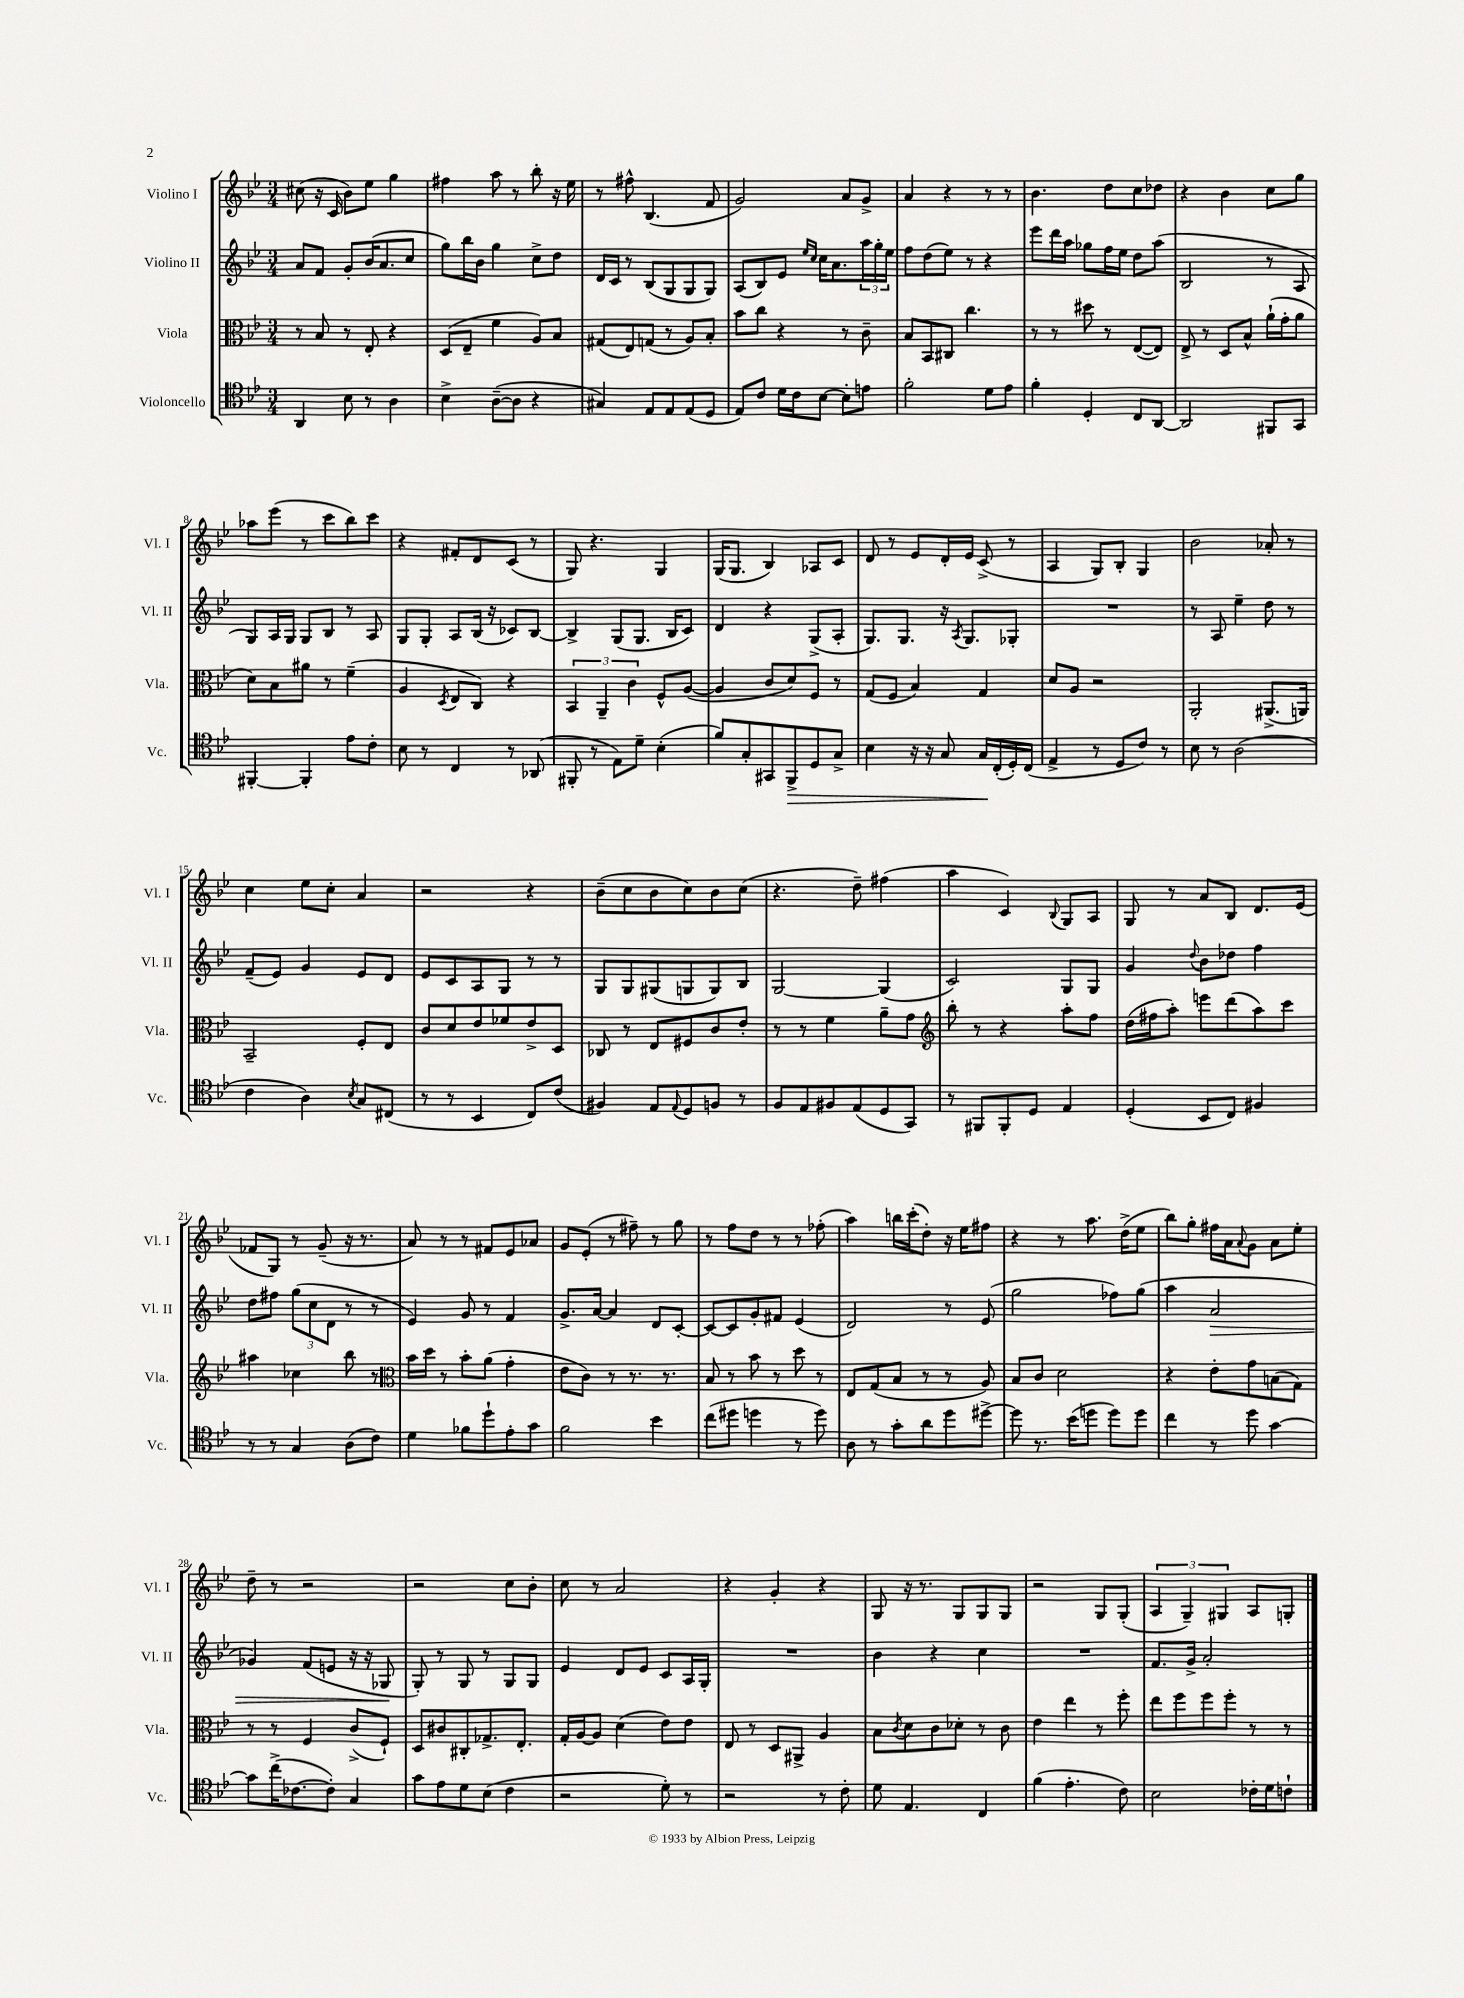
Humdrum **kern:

**kern	**kern	**kern	**kern
*staff4	*staff3	*staff2	*staff1
*clefC4	*clefC3	*clefG2	*clefG2
*k[b-e-]	*k[b-e-]	*k[b-e-]	*k[b-e-]
*M3/4	*M3/4	*M3/4	*M3/4
4AA	8r	8a	(8cc#
.	8B-	8f	16r
.	.	.	16c
8B-	8r	8g'	8b-)
8r	8E-'	(16b-	8ee-
.	.	8.a	.
4A	4r	.	4gg
.	.	8cc	.
=	=	=	=
4B-^	(8D	8gg)	4ff#
.	8E-~	16bb-	.
.	.	16b-	.
([8A~	4f	4gg	8aa
8A]	.	.	8r
4r	8A)	8cc^	8bb-'
.	8B-	8dd	16r
.	.	.	16ee-
=	=	=	=
4G#)	(8G#	16d	8r
.	.	16c	.
.	8E-)	8r	8ff#^^
8E-	(8G	(8B-	(4.B-
8E-	8r	8G	.
(8E-	8A)	8G	.
8D	8B-'	8G)	8f
=	=	=	=
8E-)	8b-	(8A	2g)
8c	8cc	8B-)	.
16d	4r	8e-	.
16c	.	.	.
.	.	16qqee-	.
.	.	16qqcc	.
[8B-	.	16cc	.
.	.	8.a	.
8B-']	8r	.	8a
8e	8c~	24aa	8g^
.	.	24gg'	.
.	.	24ee-	.
=	=	=	=
2f'	8B-	8ff	4a
.	8BB-	(8dd	.
.	8C#	8ee-)	4r
.	4.cc	8r	.
8d	.	4r	8r
8e-	.	.	8r
=	=	=	=
4f'	8r	8eee-	4.b-
.	8r	16ddd	.
.	.	16aa	.
4D'	8dd#	8gg-	.
.	8r	16ff	8dd
.	.	16ee-	.
8C	([8E-	8dd	8cc
[8AA	8E-])	(8aa	8dd-
=	=	=	=
2AA]	8E-^	2B-	4r
.	8r	.	.
.	8D	.	4b-
.	8B-^^	.	.
8FF#	(16a`	8r	8cc
.	16g'	.	.
8GG	8a	8A	8gg
=	=	=	=
[4FF#'	8d)	8G)	8aa-
.	8B-	16A	(8eee-
.	.	16G	.
4FF#']	8a#	8G	8r
.	8r	8B-	8ccc
8e-	(4f~	8r	8bb-)
8c'	.	8A	8ccc
=	=	=	=
8B-	4A	8G	4r
8r	.	8G'	.
.	8qD	.	.
4C	8E-	8A	8f#'
.	8C)	(16B-	8d
.	.	16r	.
8r	4r	8c-)	(8c
(8AA-	.	[8B-	8r
=	=	=	=
8FF#'	6BB-	4B-^]	8G)
8r	.	.	4.r
.	6AA~	.	.
8E-)	.	(8G	.
.	6c	.	.
8d~	.	8.G	.
(4B-'	8F^^	.	4G
.	.	16B-	.
.	([8A	8c)	.
=	=	=	=
8f)	4A]	4d	(16G
.	.	.	8.G
8G'	.	.	.
8GG#	8c	4r	4B-)
8FF^	8d)	.	.
8D	8F	(8G^	8A-
8G^	8r	8A'	8c
=	=	=	=
4B-	(8G	8.G)	8d
.	8F	.	8r
.	.	8.G	.
16r	4B-)	.	8e-
16r	.	.	.
8G	.	16r	16d'
.	.	8qA	.
.	.	8.G	16e-
16G	4G	.	(8c^
(16C'	.	.	.
16D')	.	8G-'	8r
(16C	.	.	.
=	=	=	=
4E-^	8d	2.r	4A
.	8A	.	.
8r	2r	.	8G)
8D	.	.	8B-'
8c)	.	.	4G
8r	.	.	.
=	=	=	=
8B-	2AA'	8r	2b-
8r	.	8A	.
(2A	.	4ee-~	.
.	(8.AA#^	8dd	8a-'
.	.	8r	8r
.	16AA)	.	.
=	=	=	=
4c	2BB-~	(8f~	4cc
.	.	8e-)	.
4A)	.	4g	8ee-
.	.	.	8cc'
8qB-	.	.	.
8G	8F'	8e-	4a
(8C#	8E-	8d	.
=	=	=	=
8r	8c	8e-	2r
8r	8d	8c	.
4BB-	8e-	8A	.
.	8f-	8G	.
8C)	8e-^	8r	4r
(8c	8D	8r	.
=	=	=	=
4F#)	8C-	8G	(8b-~
.	8r	8G	8cc
8E-	8E-	(8G#	8b-
8qqE-	.	.	.
8D	8F#	8G	8cc)
8F	8c	8G)	8b-
8r	8e-'	8B-	(8cc
=	=	=	=
8F	8r	[2G	4.r
8E-	8r	.	.
8F#	4f	.	.
(8E-	.	.	8dd~)
8D	8a~	(4G]	(4ff#
8GG)	8g	.	.
=	=	=	=
*	*clefG2	*	*
8r	8bb-'	2c)	4aa
8FF#	8r	.	.
8FF#'	4r	.	4c)
8D	.	.	.
.	.	.	8qqB-
4E-	8aa'	8G	8G
.	8ff	8G	8A
=	=	=	=
(4D'	(16dd	4g	8G
.	16ff#	.	.
.	8aa')	.	8r
.	.	8qqdd	.
8BB-	8eee	8b-	8a
8C)	(8ddd	8dd-	8B-
4F#	8aa)	4ff	8.d
.	8ccc	.	.
.	.	.	(16e-
=	=	=	=
8r	4aa#	8dd	8f-
8r	.	8ff#	8G)
4G	4cc-	(12gg	8r
.	.	12cc	.
.	.	.	(8g~
.	.	12d	.
(8A	8bb-	8r	16r
.	.	.	8.r
8c)	8r	8r	.
=	=	=	=
*	*clefC3	*	*
4d	16b-	4e-)	8a)
.	16dd	.	.
.	8r	.	8r
8f-	8b-'	8g	8r
8dd`	(8a	8r	8f#
8e-'	4g'	4f	8e-
8g	.	.	8a-
=	=	=	=
2f	8e-	8.g^	8g
.	8c)	.	(8e-'
.	.	[16a	.
.	8r	4a]	8r
.	8.r	.	8ff#~)
4b-	.	8d	8r
.	8.r	.	.
.	.	[8c'	8gg
=	=	=	=
(8cc	8B-	8c_	8r
8dd#	8r	8c]	8ff
4dd	8b-	8g'	8dd
.	8r	8f#	8r
8r	8dd	(4e-	8r
8dd)	8r	.	(8ff-'
=	=	=	=
8A	8E-	2d)	4aa)
8r	(8G	.	.
8g'	8B-	.	16bb
.	.	.	(16ccc'
8a	8r	.	8dd')
8dd	8r	8r	16r
.	.	.	16ee-
[8dd#^	8A)	(8e-	8ff#
=	=	=	=
8dd#]	8B-	2gg	4r
8.r	8c	.	.
.	2d	.	8r
(16b-	.	.	.
8dd	.	.	8.aa
8dd)	.	8ff-)	.
.	.	.	(16dd^
8dd	.	(8gg	8ee-
=	=	=	=
4cc	4r	4aa	8bb-)
.	.	.	8gg'
8r	8e-'	2a	16ff#
.	.	.	16a
.	.	.	8qqa
8dd	8g	.	8g
[4g	(8B	.	8a
.	8G)	.	8ee-'
=	=	=	=
8g]	8r	4g-)	8dd~
(16cc^	8r	.	8r
[8.c-	.	.	.
.	4F	(8f	2r
8c-'])	.	8e	.
4G	(8c^	16r	.
.	.	16r	.
.	8F`)	8G-	.
=	=	=	=
8g	8D	8G')	2r
8e-	8c#	8r	.
8d	8C#'	8G	.
(8B-	8.G-^	8r	.
4c	.	8G	8cc
.	8.E-'	.	.
.	.	8G	8b-'
=	=	=	=
2r	16G'	4e-	8cc
.	[16A	.	.
.	8A]	.	8r
.	(4d	8d	2a
.	.	8e-	.
8d')	8e-)	8c	.
8r	8e-	16A	.
.	.	16G'	.
=	=	=	=
2r	8E-	2.r	4r
.	8r	.	.
.	8D	.	4g'
.	8AA#^	.	.
8r	4A	.	4r
8c'	.	.	.
=	=	=	=
8d	8B-	4b-	8G
.	8qc	.	.
4.E-	8d	.	16r
.	.	.	8.r
.	8c	4r	.
.	8d-'	.	8G
4C	8r	4cc	8G
.	8c	.	8G
=	=	=	=
(4f	4e-	2.r	2r
4.e-'	4ee-	.	.
.	8r	.	8G
8c)	8ff'	.	(8G'
=	=	=	=
2B-	8ee-	8.f	6A
.	8ff	.	.
.	.	.	6G~)
.	.	16g^	.
.	8ff	2a'	.
.	.	.	6G#
.	8ff'	.	.
16c-'	8r	.	8A
16d	.	.	.
8c`	8r	.	8G'
==	==	==	==
*-	*-	*-	*-
